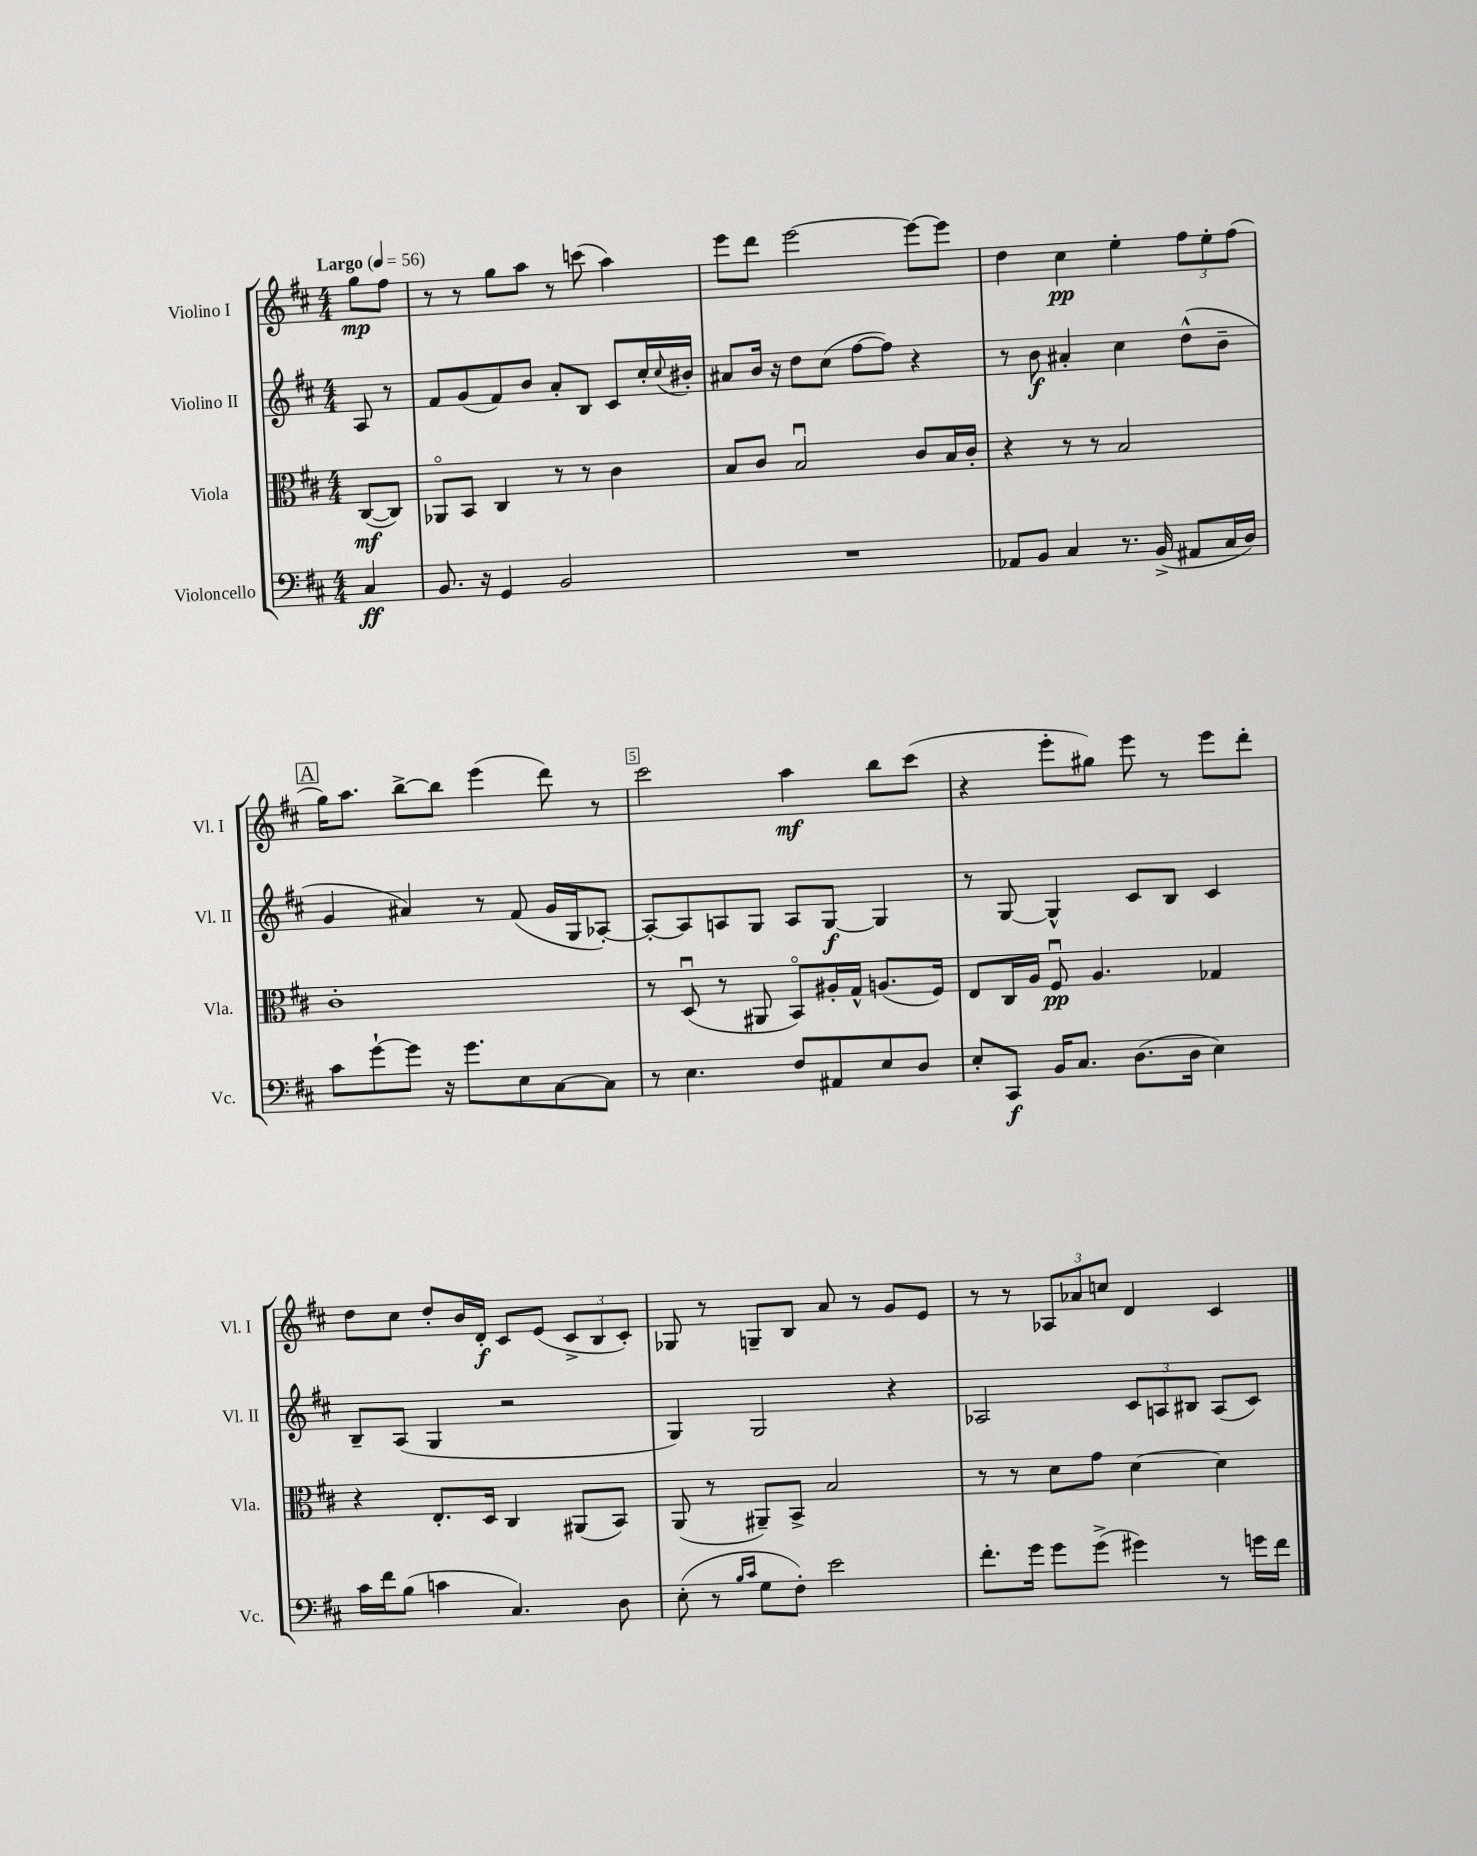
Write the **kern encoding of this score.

**kern	**kern	**kern	**kern
*staff4	*staff3	*staff2	*staff1
*clefF4	*clefC3	*clefG2	*clefG2
*k[f#c#]	*k[f#c#]	*k[f#c#]	*k[f#c#]
*M4/4	*M4/4	*M4/4	*M4/4
*MM56	*MM56	*MM56	*MM56
4C#/	([8C#/L	8A/	8gg\L
.	8C#/]J)	8r	8ff#\J
=	=	=	=
8.BB/	8AA-o/L	8f#/L	8r
.	8BB/J	(8g/	8r
16r	.	.	.
4GG/	4C#/	8f#/)	8gg\L
.	.	8b/J	8aa\J
2BB/	8r	8a'/L	8r
.	8r	8B/J	(8ccc\
.	4c#\	8c#/L	4aa\)
.	.	16cc#'/L	.
.	.	8qqcc#/	.
.	.	16b#'/JJ	.
=	=	=	=
1r	8B/L	8a#/L	8eee\L
.	8c#/J	16b/Jk	8ddd\J
.	.	16r	.
.	2Bu/	8dd\L	[2eee\
.	.	(8cc#\J	.
.	.	[8ff#\L	.
.	.	8ff#\]J)	.
.	8c#/L	4r	8eee\_L
.	16B/L	.	8eee\]J
.	16c#'/JJ	.	.
=	=	=	=
8AA-/L	4r	8r	4dd\
8BB/J	.	8b\	.
4C#/	8r	4a#'/	4cc#\
.	8r	.	.
8.r	2B/	4cc#\	4ee'\
(16BB^/	.	.	.
8AA#/L	.	(8dd^^\L	12ff#\L
.	.	.	12ee'\
16C#/L	.	8b~\J	.
.	.	.	(12ff#\J
16D/JJ)	.	.	.
=	=	=	=
8c#\L	1c#'	4g/	16gg\LK)
.	.	.	8.aa\J
[8g`\	.	.	.
8g\]J	.	4a#/)	[8bb^\L
16r	.	.	8bb\]J
8.g\L	.	.	.
.	.	8r	(4eee\
8E\	.	(8f#/	.
[8C#\	.	16g/LL	8ddd\)
.	.	16G/J	.
8C#\]J	.	[8A-'/J)	8r
=	=	=	=
8r	8r	8A-'/_L	2ccc#\
4.E\	(8Du/	8A-/]	.
.	8r	8A/	.
.	8AA#/	8G/J	.
8F#/L	8BBo/L)	8A/L	4aa\
8AA#/	16A#'/L	[8G/J	.
.	16G^^/JJ	.	.
8E/	(8.A/L	4G/]	8bb\L
8D/J	.	.	(8ccc#\J
.	16F#/Jk)	.	.
=	=	=	=
8E'/L	8E/L	8r	4r
8CC#/J	16C#/L	[8G/	.
.	16A/JJ	.	.
16BB/LK	8F#u/	4G^^/]	8eee'\L
8.C#/J	.	.	.
.	4.A/	.	8gg#\J)
(8.D\L	.	8c#/L	8eee\
.	.	8B/J	8r
16D\Jk	.	.	.
4E\)	4G-/	4c#/	8eee\L
.	.	.	8ddd'\J
=	=	=	=
16c#\LL	4r	8B~/L	8dd\L
16f#\J	.	.	.
(8B\J	.	(8A/J	8cc#\J
4c\	8.E'/L	4G/	8dd'/L
.	.	.	16b/L
.	16D/Jk	.	16d'/JJ
4.C#/)	4C#/	2r	8c#/L
.	.	.	(8e/J
.	(8AA#/L	.	12c#^/L
.	.	.	12B/
8D\	8BB/J)	.	.
.	.	.	12c#'/J)
=	=	=	=
(8E'\	(8AA/	4G/)	8G-/
8r	8r	.	8r
16qqB/LL	.	.	.
16qqc#/JJ	.	.	.
8G\L	8AA#~/L)	2G/	8G~/L
8F#'\J)	8BB^/J	.	8B/J
2e\	2B/	.	8a/
.	.	.	8r
.	.	4r	8g/L
.	.	.	8e/J
=	=	=	=
8.f#'\L	8r	2A-/	8r
.	8r	.	8r
16g\Jk	.	.	.
8g\L	8d\L	.	12A-/L
.	.	.	12a-/
(8g^\J	8g\J	.	.
.	.	.	12cc/J
4g#\)	[4d\	12c#/L	4d/
.	.	12A/	.
.	.	12B#/J	.
8r	4d\]	(8A/L	4c#/
16g\LL	.	8c#/J)	.
16f#\JJ	.	.	.
==	==	==	==
*-	*-	*-	*-
